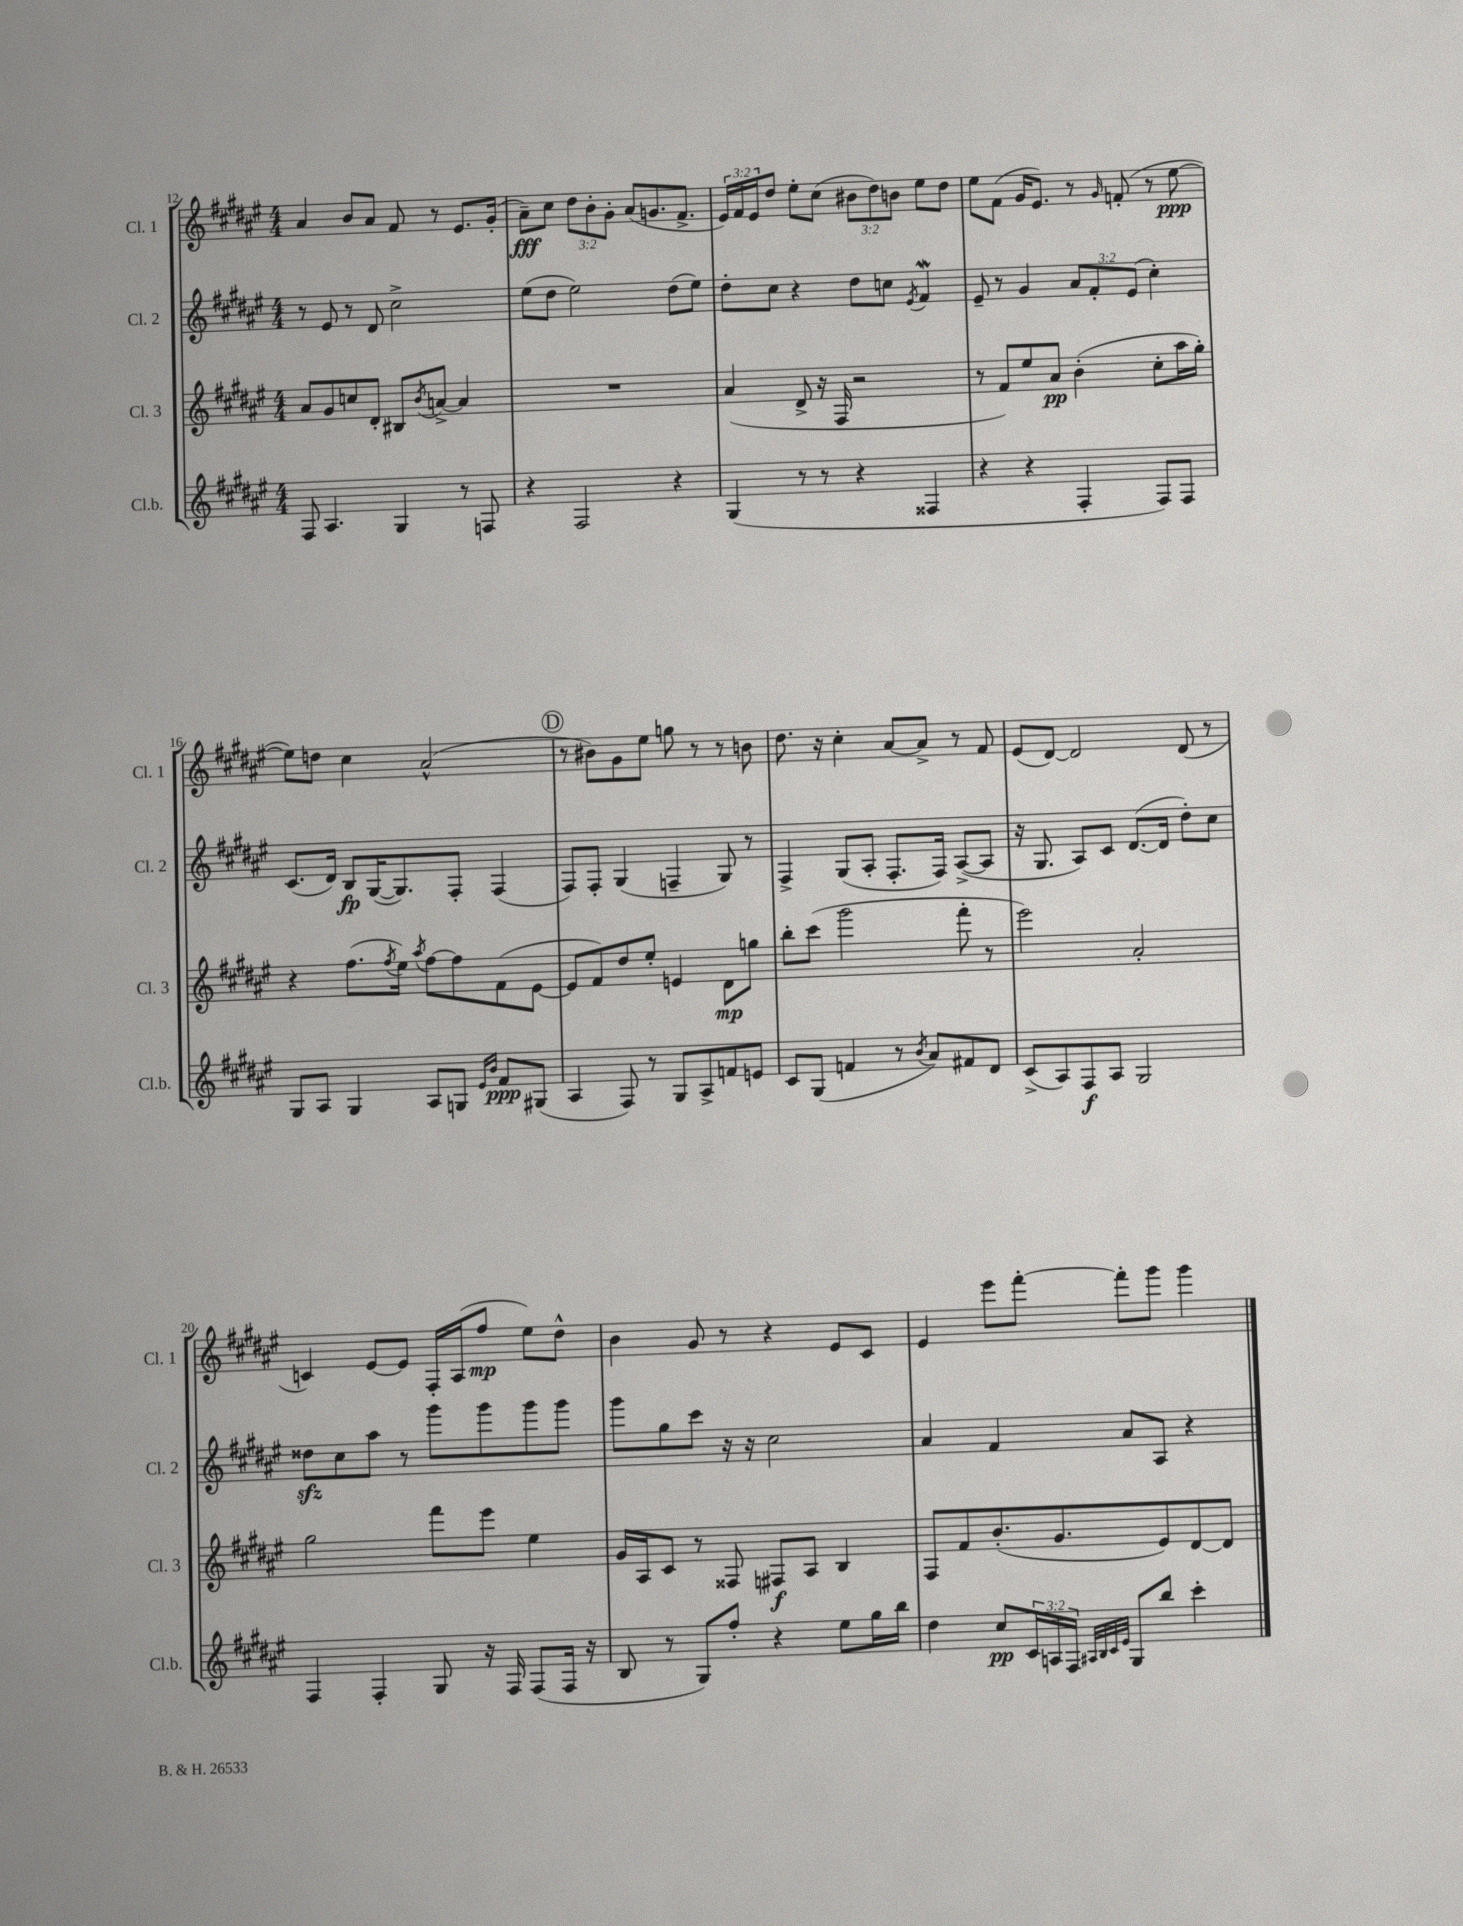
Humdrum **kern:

**kern	**kern	**kern	**kern
*staff4	*staff3	*staff2	*staff1
*clefG2	*clefG2	*clefG2	*clefG2
*k[f#c#g#d#a#e#]	*k[f#c#g#d#a#e#]	*k[f#c#g#d#a#e#]	*k[f#c#g#d#a#e#]
*M4/4	*M4/4	*M4/4	*M4/4
8F#	8a#	8r	4a#
4.A#	8g#	8e#	.
.	8cc	8r	8b
.	8d#'	8d#	8a#
4G#	8B#	2cc#^	8f#
.	8qb	.	.
.	[8a^	.	8r
8r	4a]	.	8.e#
8F	.	.	.
.	.	.	(16g#'
=	=	=	=
4r	1r	(8ee#	8a#~)
.	.	8dd#	8cc#
2F#	.	2ee#)	12dd#
.	.	.	12b'
.	.	.	12g#'
.	.	.	(8a#
.	.	.	8.g
4r	.	(8dd#	.
.	.	.	8.f#^
.	.	8ee#)	.
=	=	=	=
(4G#	(4a#	8dd#'	24e#)
.	.	.	24f#
.	.	.	24e#
.	.	8cc#	8dd#
8r	8d#^	4r	8ee#'
8r	16r	.	(8cc#
.	16F#	.	.
4r	2r	8dd#	12b#
.	.	.	12dd#)
.	.	8cc	.
.	.	.	12b
.	.	8qe#	.
4F##	.	4f#	8ee#
.	.	.	8dd#
=	=	=	=
4r	8r	8e#~	8ee#
.	8f#)	8r	(8f#
4r	8ee#	4g#	16g#
.	.	.	8.e#)
.	8a#	.	.
4F#'	(4b'	12a#	8r
.	.	12f#'	.
.	.	.	16qqg#
.	.	.	(8f'
.	.	(12e#	.
8F#)	8cc#'	4cc#')	8r
8F#	16aa#	.	[8ee#
.	16gg#')	.	.
=	=	=	=
8G#	4r	(8.c#	8ee#])
8A#	.	.	8dd
.	.	16d#)	.
4G#	(8.ff#	8B	4cc#
.	.	([16G#	.
.	8qff#	.	.
.	16ee#)	8.G#])	.
.	8qaa#	.	.
8A#	[8ff#	.	(2a#^^
8G	8ff#]	8F#'	.
16qqe#	.	.	.
16qqb	.	.	.
8f#	(8f#	(4F#	.
(8G#	[8e#	.	.
=	=	=	=
4A#	8e#]	8F#)	8r
.	8f#)	8F#'	8b#)
8F#)	8dd#	(4G#	8g#
8r	8ee#'	.	8ee#
8G#	4e	4F~	8gg
8A#^	.	.	8r
8f	8d#	8G#)	8r
8e	8gg	8r	8b
=	=	=	=
8c#	8bb'	4F#^	8.dd#
(8G#	(8ccc#	.	.
.	.	.	16r
4f	2ggg#	(8G#	4cc#'
.	.	8A#'	.
8r	.	8.F#'	[8a#
8qb	.	.	.
8a#)	.	.	8a#^]
.	.	16F#)	.
8f#	8fff#'	([8A#^	8r
8d#	8r	8A#]	8f#
=	=	=	=
(8c#^	2eee#)	16r	(8e#
.	.	8.G#	.
8A#)	.	.	[8d#)
8F#	.	8A#)	2d#]
8A#	.	8c#	.
2G#	2a#'	([8.d#	.
.	.	16d#]	.
.	.	8dd#')	(8d#
.	.	8cc#	8r
=	=	=	=
4F#	2gg#	8dd##	4c)
.	.	8cc#	.
4F#'	.	8aa#	[8e#
.	.	8r	8e#]
8G#	8fff#	8ggg#	16F#'
.	.	.	(16A#
16r	8eee#	8ggg#	8ff#
16F#	.	.	.
(8F#	4ee#	8ggg#	8ee#)
16F#	.	8ggg#	8dd#^^
16r	.	.	.
=	=	=	=
8B	16g#	8ggg#	4b
.	16A#	.	.
8r	8c#	8gg#	.
8G#)	8r	8ccc#	8g#
8ff#'	8F##	16r	8r
.	.	16r	.
4r	8F#	2cc#	4r
.	8A#	.	.
8ee#	4B	.	8e#
16gg#	.	.	8c#
16bb	.	.	.
=	=	=	=
4dd#	8F#	4a#	4e#
.	8f#	.	.
8cc#	(8.b'	4f#	8eee#
24c#	.	.	[8fff#'
24A	.	.	.
.	8.g#	.	.
24F#	.	.	.
32qqA#	.	.	.
32qqB	.	.	.
32qqc#	.	.	.
32qqe#	.	.	.
8G#	.	8a#	8fff#']
8bb	8e#)	8A#	8ggg#
4ccc#'	[8d#	4r	4ggg#
.	8d#]	.	.
==	==	==	==
*-	*-	*-	*-
